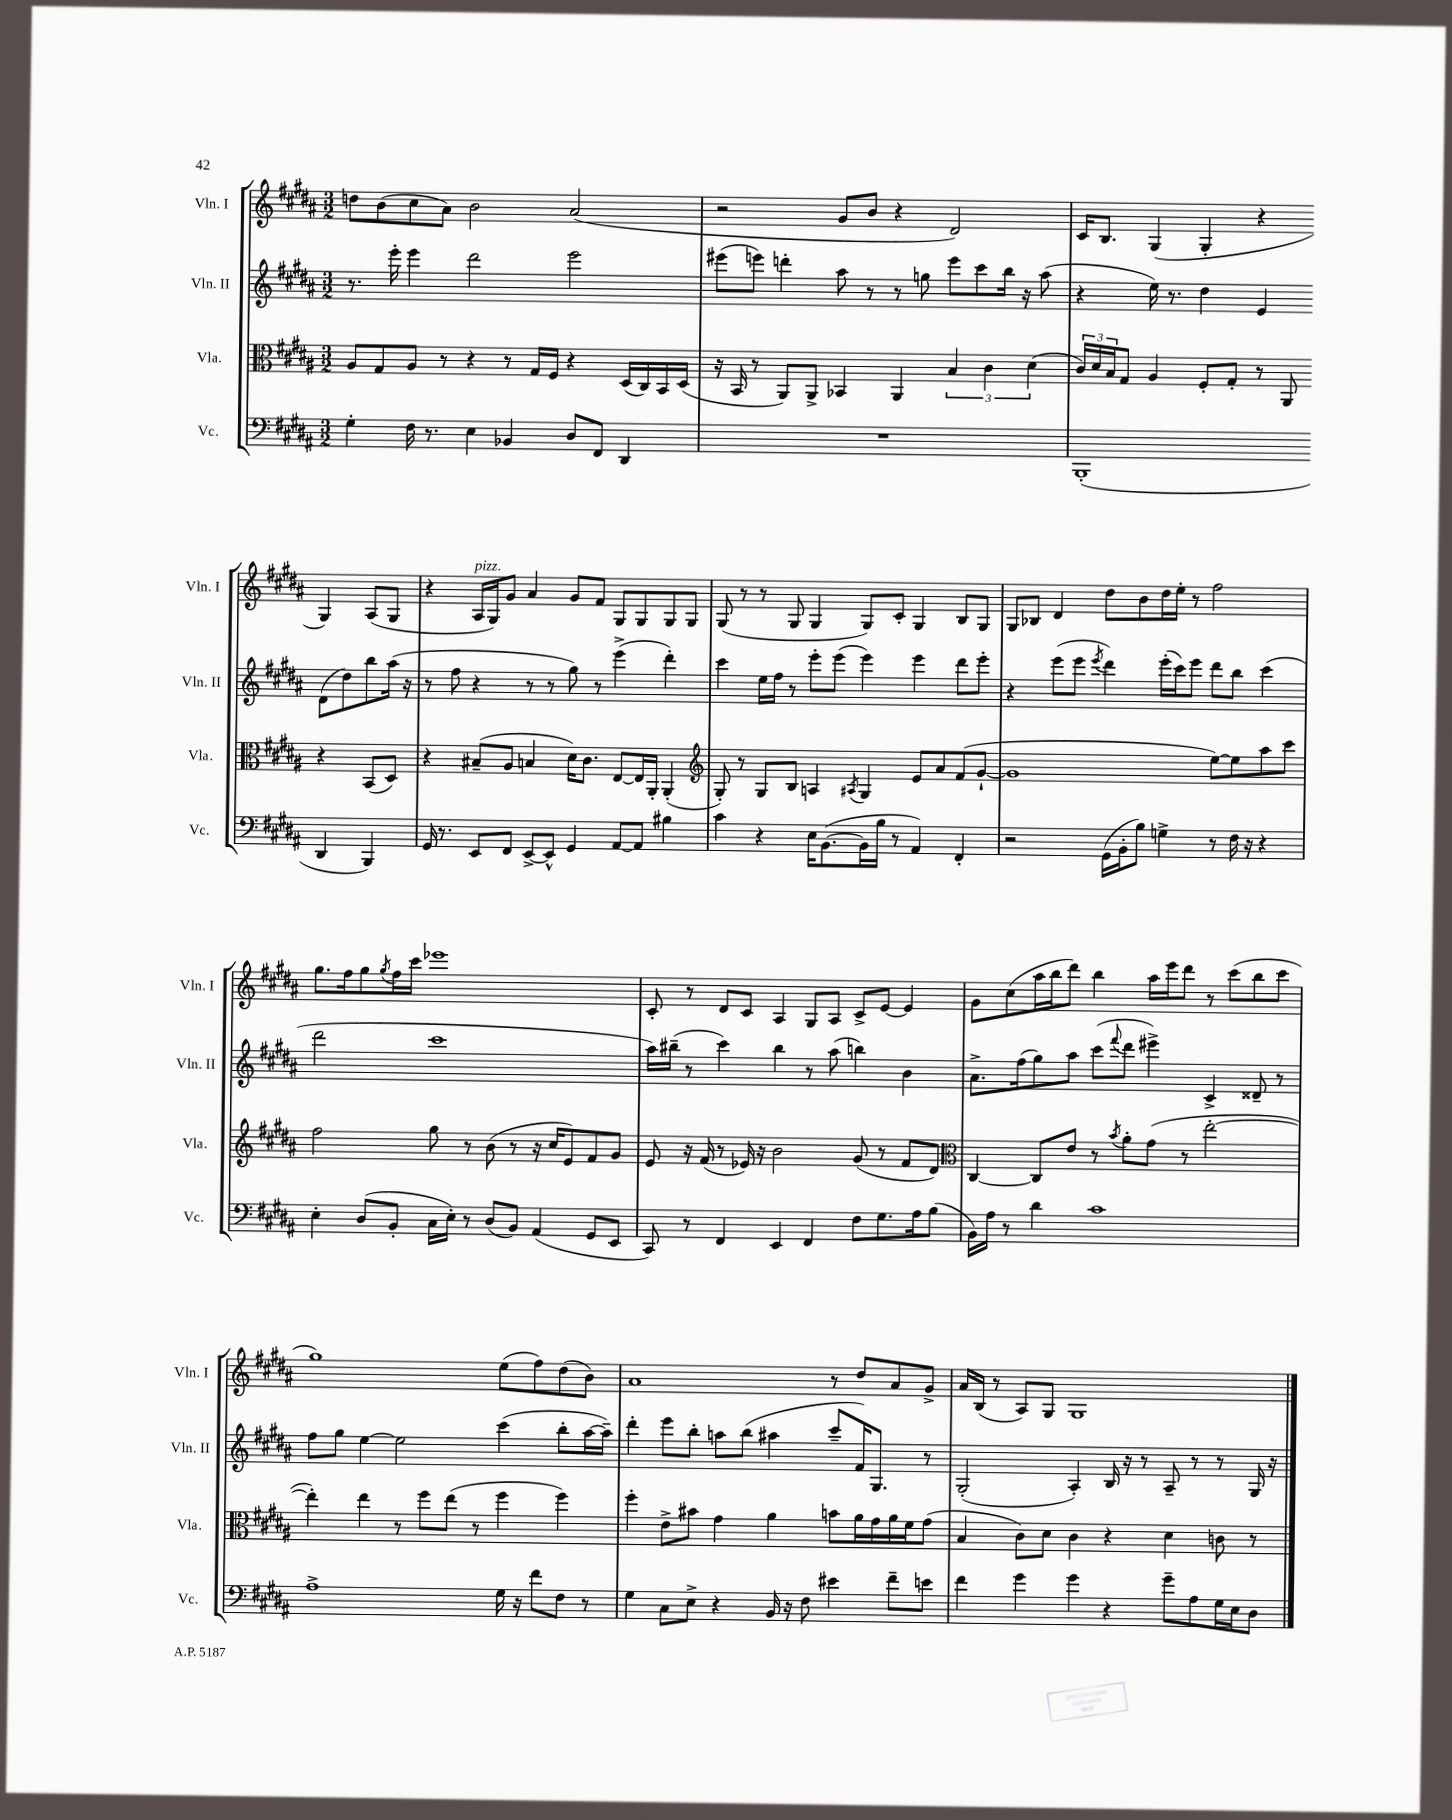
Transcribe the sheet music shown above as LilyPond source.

<<
\new StaffGroup <<
\new Staff = "s0" \with { instrumentName = "Vln. I" shortInstrumentName = "Vln. I" } {
    \clef treble \key b \major \numericTimeSignature \time 3/2
    d''8 b'8( cis''8 ais'8) b'2 ais'2( |
    r2 gis'8 b'8 r4 dis'2) |
    cis'16 b8. gis4( gis4-. r4 gis4) ais8( gis8 |
    r4 ais16^\markup { \italic "pizz." } gis16) gis'8 ais'4 gis'8 fis'8 gis8 gis8 gis8 gis8 |
    gis8( r8 r8 gis8 gis4 gis8) cis'8-. gis4 b8 gis8 |
    gis8 bes8 dis'4 dis''8 b'8 dis''16 e''16-. r8 fis''2 |
    gis''8. fis''16 gis''8 \acciaccatura { gis''8 } fis''16 cis'''16 ees'''1 |
    cis'8-. r8 dis'8 cis'8 ais4 gis8 ais8 cis'8-> e'8~ e'4 |
    gis'8 cis''8( ais''16 b''16 dis'''8) b''4 ais''16 e'''16 dis'''8 r8 cis'''8( b''8 cis'''8 |
    gis''1) e''8( fis''8) dis''8( b'8) |
    ais'1 r8 dis''8 ais'8 gis'8-> |
    ais'16 b16( r8 ais8) gis8 gis1 \bar "|." |
}
\new Staff = "s1" \with { instrumentName = "Vln. II" shortInstrumentName = "Vln. II" } {
    \clef treble \key b \major \numericTimeSignature \time 3/2
    r8. e'''16-. e'''4 dis'''2 e'''2 |
    eis'''8( e'''8) d'''4-. ais''8 r8 r8 g''8 e'''8 cis'''8 b''16 r16 ais''8( |
    r4 e''16) r8. dis''4 e'4 dis'8( dis''8) b''8 ais''16( r16 |
    r8 fis''8 r4 r8 r8 gis''8) r8 e'''4->( dis'''4-.) |
    cis'''4 e''16 fis''16 r8 e'''8-. e'''8( e'''4) e'''4 dis'''8 e'''8-. |
    r4 e'''8( e'''8 \acciaccatura { e'''8 } dis'''4) e'''16-.( cis'''16) e'''8 dis'''8 b''8 cis'''4( |
    dis'''2 cis'''1 |
    ais''16) bis''16--( r8 cis'''4) bis''4 r8 ais''8( b''4) b'4 |
    ais'8.-> fis''16( gis''8) ais''8 cis'''8( \appoggiatura { fis'''8 } dis'''8 eis'''4->) cis'4-> disis'8-- r8 |
    fis''8 gis''8 e''4~ e''2 cis'''4( b''8-. ais''16~ ais''16--) |
    dis'''4-. e'''8 b''8-. a''8 b''8( ais''4 cis'''8-- fis'16) gis8. r8 |
    gis2-.( ais4-.) b16 r16 r8 ais8-- r8 r8 gis16 r16 \bar "|." |
}
\new Staff = "s2" \with { instrumentName = "Vla." shortInstrumentName = "Vla." } {
    \clef alto \key b \major \numericTimeSignature \time 3/2
    ais8 gis8 ais8 r8 r4 r8 gis16 fis16 r4 dis16( cis16) b,16 dis16( |
    r16 b,16 r8 ais,8) ais,8-> bes,4 ais,4 \tuplet 3/2 { b4 cis'4 dis'4( } |
    \tuplet 3/2 { cis'16) dis'16 b16 } gis8 ais4 fis8-. gis8-. r8 ais,8 r4 b,8( dis8) |
    r4 bis8--( ais8 b4 dis'16) cis'8. e8~ e16 ais,16-. ais,4-.( |
    \clef treble gis8-.) r8 gis8 b8 a4 \acciaccatura { ais8 } gis4 e'8 ais'8 fis'8( gis'8~-! |
    gis'1 e''8~) e''8 ais''8 cis'''8 |
    fis''2 gis''8 r8 b'8( r8 r16 cis''16 e'8) fis'8 gis'8 |
    e'8 r16 fis'16( r8 ees'16) r16 b'2 gis'8( r8 fis'8 dis'8) |
    \clef alto cis4~ cis8 e'8 r8 \acciaccatura { b'8 } ais'8-. gis'8( r8 e''2~-. |
    e''4-.) e''4 r8 fis''8 e''8( r8 fis''4 fis''4) |
    fis''4-. e'8-> bis'8 gis'4 ais'4 b'8 ais'16 gis'16 ais'16 fis'16 gis'8( |
    b4 cis'8) dis'8 cis'4 r4 dis'4 c'8 r8 \bar "|." |
}
\new Staff = "s3" \with { instrumentName = "Vc." shortInstrumentName = "Vc." } {
    \clef bass \key b \major \numericTimeSignature \time 3/2
    gis4-. fis16 r8. e4 bes,4 dis8 fis,8 dis,4 |
    R1. |
    b,,1-.( dis,4 b,,4) |
    gis,16 r8. e,8 fis,8 e,8~-> e,8-^ gis,4 ais,8~ ais,8 bis4 |
    cis'4 r4 e16 b,8.~( b,16 b16 r8 ais,4) fis,4-. |
    r2 gis,16( b,16-. b8) g4-> r8 fis16 r16 r4 |
    e4-. dis8( b,8-. cis16 e16-.) r8 dis8( b,8) ais,4( gis,8 e,8 |
    cis,8) r8 fis,4 e,4 fis,4 fis8 gis8. ais16 b8( |
    b,16) ais16 r8 dis'4 cis'1 |
    ais1-> gis16 r16 fis'8 fis8 r8 |
    gis4 cis8 e8-> r4 b,16 r16 fis8 eis'4 fis'8-- e'8 |
    fis'4 gis'4 gis'4 r4 gis'8-- ais8 gis16 e16 dis8 \bar "|." |
}
>>
>>
\layout { \context { \Score \remove "Bar_number_engraver" } }
